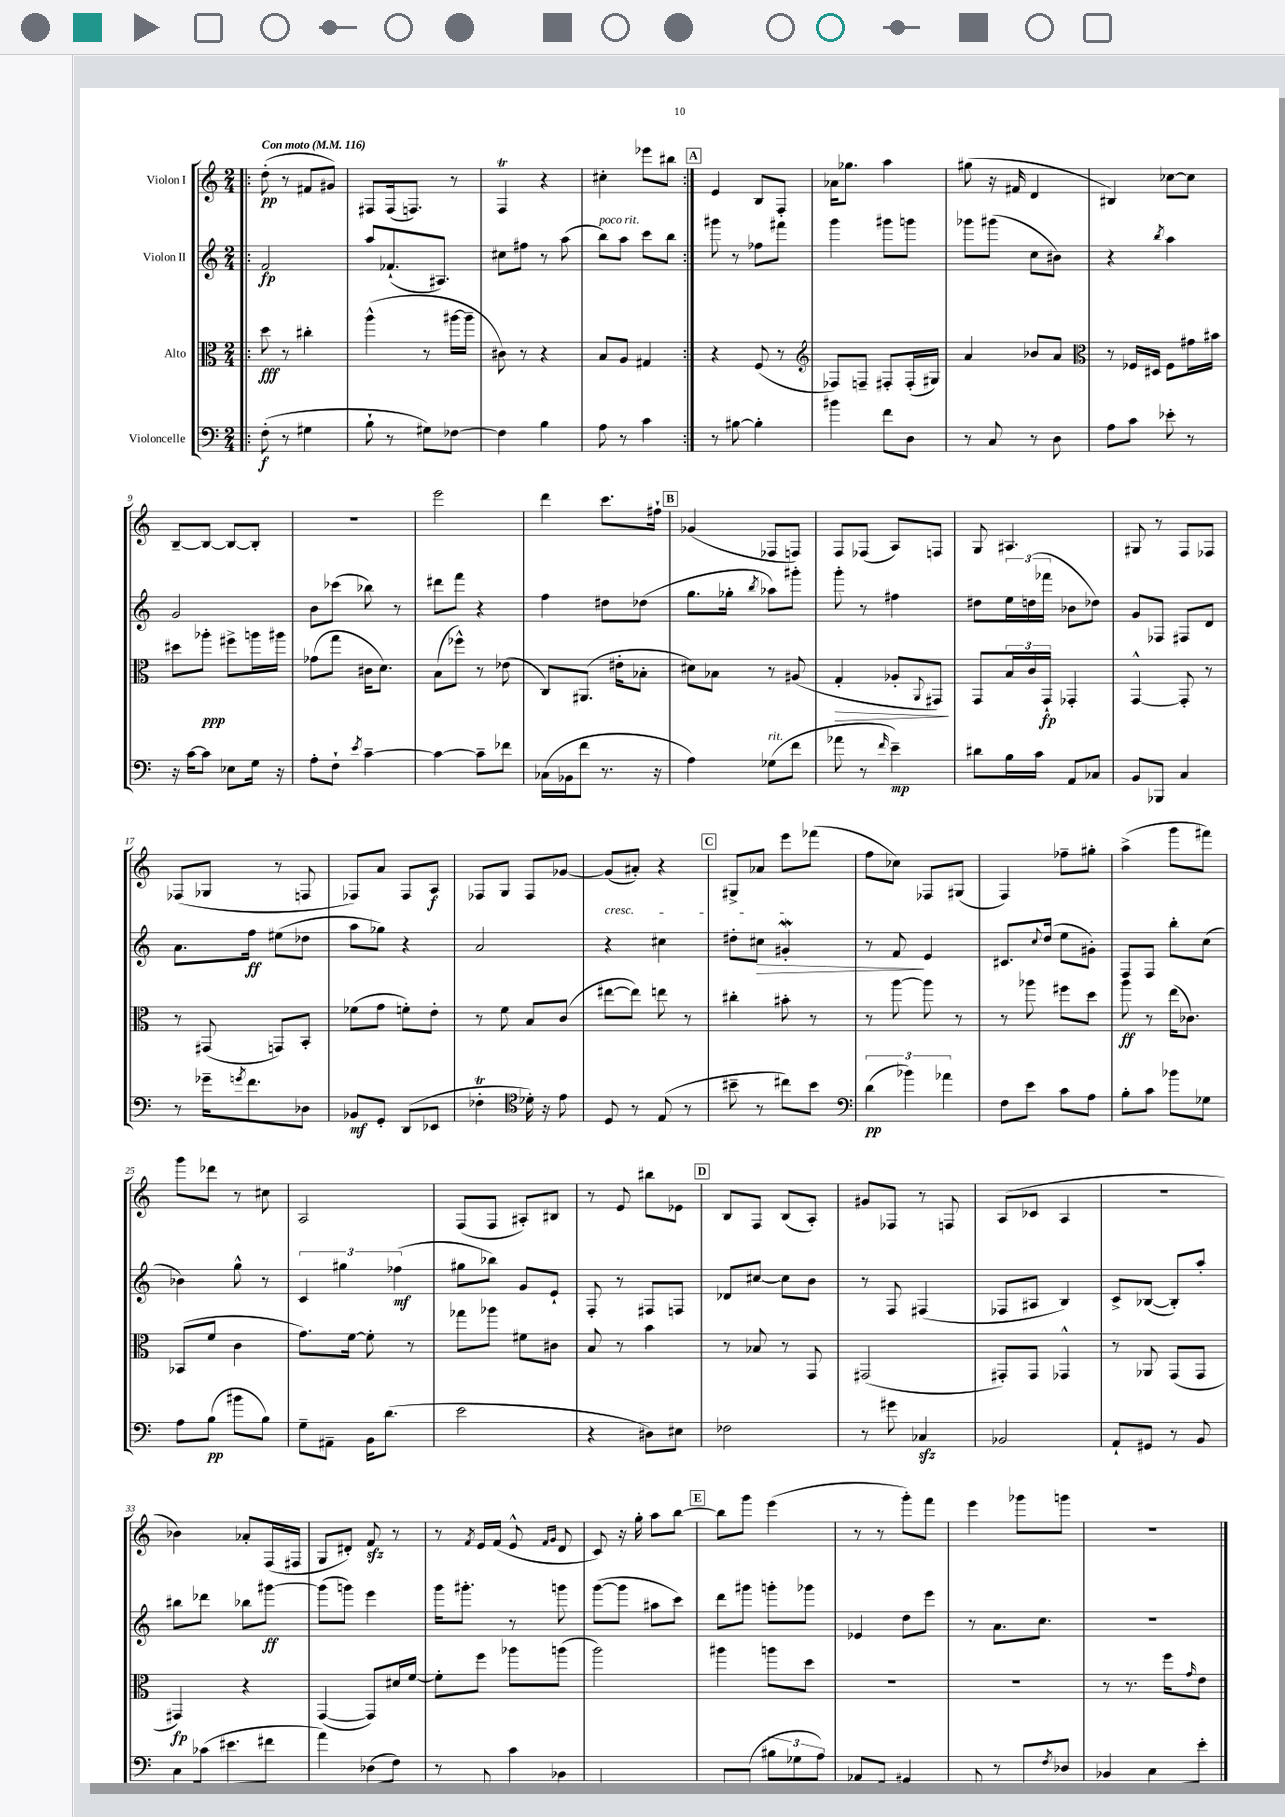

**kern	**dynam	**kern	**dynam	**kern	**dynam	**kern	**dynam
*part4	*part4	*part3	*part3	*part2	*part2	*part1	*part1
*staff4	*staff4	*staff3	*staff3	*staff2	*staff2	*staff1	*staff1
*I"Violoncelle	*	*I"Alto	*	*I"Violon II	*	*I"Violon I	*
*clefF4	*	*clefC3	*	*clefG2	*	*clefG2	*
*k[]	*	*k[]	*	*k[]	*	*k[]	*
*M2/4	*	*M2/4	*	*M2/4	*	*M2/4	*
*MM116	*	*MM116	*	*MM116	*	*MM116	*
=1!|:	=1!|:	=1!|:	=1!|:	=1!|:	=1!|:	=1!|:	=1!|:
!	!	!	!	!	!	!LO:TX:a:B:t=Con moto	!
(8F'\	f	8dd\	fff	2f/	fp	(8dd'\	pp
8r	.	8r	.	.	.	8r	.
4G#X\	.	4cc#X'\	.	.	.	8f#X/L	.
.	.	.	.	.	.	8g#X/J)	.
=2	=2	=2	=2	=2	=2	=2	=2
8B`\	.	(4aa^^\	.	8aa/L	.	8F#X/L	.
8r	.	.	.	(8.f-X`/	.	(16F#/k	.
.	.	.	.	.	.	8.Fn/J)	.
8G#X\L)	.	8r	.	.	.	.	.
.	.	.	.	8.A#X/J)	.	.	.
[8F-X\J	.	[16aa#X\LL	.	.	.	8r	.
.	.	16aa#~\JJ]	.	.	.	.	.
=3	=3	=3	=3	=3	=3	=3	=3
4F-\]	.	8c#X\)	.	8cc#X\L	.	4FT/	.
.	.	8r	.	8ff#X\J	.	.	.
4B\	.	4r	.	8r	.	4r	.
.	.	.	.	(8aa\	.	.	.
=4	=4	=4	=4	=4	=4	=4	=4
!	!	!	!	!LO:TX:a:i:t=poco rit.	!	!	!
8A\	.	8B/L	.	8bb\L)	.	4cc#X'\	.
8r	.	8A/J	.	8aa\J	.	.	.
4c\	.	4G#X/	.	8ccc\L	.	8eee-X\L	.
.	.	.	.	8bb\J	.	8bb#X\J	.
!!LO:REH:place=s1:t=A
=5:|!	=5:|!	=5:|!	=5:|!	=5:|!	=5:|!	=5:|!	=5:|!
8r	.	4r	.	8ggg#X\	.	4e/	.
[8B#X\	.	.	.	8r	.	.	.
4B#'\]	.	(8F/	.	8ff-X\L	.	8B/L	.
.	.	8r	.	8fff#X\J	.	8F'/J	.
=6	=6	=6	=6	=6	=6	=6	=6
*	*	*clefG2	*	*	*	*	*
4b#X\	.	8F-X/L)	.	4ggg\	.	16a-X\KL	.
.	.	.	.	.	.	8.gg-X\J	.
.	.	8Fn~/J	.	.	.	.	.
8f\L	.	8F#X'/L	.	8ggg#X\L	.	4aa\	.
8D\J	.	(16F#'/L	.	8gggn\J	.	.	.
.	.	16G#X/JJ)	.	.	.	.	.
=7	=7	=7	=7	=7	=7	=7	=7
8r	.	4a/	.	8ggg-X\L	.	(8gg#X\	.
8C/	.	.	.	(8ggg#X\J	.	16r	.
.	.	.	.	.	.	16f#X/	.
8r	.	8b-X/L	.	8cc\L	.	4d/	.
8D\	.	8a/J	.	8b#X\J)	.	.	.
=8	=8	=8	=8	=8	=8	=8	=8
*	*	*clefC3	*	*	*	*	*
8A\L	.	8r	.	4r	.	4B#X/)	.
8c\J	.	16F-X/LL	.	.	.	.	.
.	.	16D#X/JJ	.	.	.	.	.
.	.	.	.	8qbb/	.	.	.
8e-X'\	.	8F-\L	.	4aa\	.	[8cc-X\L	.
8r	.	16g#X\L	.	.	.	8cc-\J]	.
.	.	16b#X\JJ	.	.	.	.	.
!!LO:LB:g=z
=9	=9	=9	=9	=9	=9	=9	=9
16r	.	8dd#X\L	.	2g/	.	[8B~/L	.
[16c\KL	.	.	.	.	.	.	.
8c\J]	.	8aa-X'\J	ppp	.	.	8B/J_	.
8E-X\L	.	8ff#X^\L	.	.	.	8B/L_	.
16G\Jk	.	16aan\L	.	.	.	8B'/J]	.
16r	.	16aa#X\JJ	.	.	.	.	.
=10	=10	=10	=10	=10	=10	=10	=10
8A'\L	.	(8g-X\L	.	8b\L	.	2r	.
8F`\J	.	8gg\J	.	(8ccc-X\J	.	.	.
8qe/	.	.	.	.	.	.	.
[4c~\	.	16c#X\KL	.	8bb-X\)	.	.	.
.	.	8.d\J)	.	.	.	.	.
.	.	.	.	8r	.	.	.
=11	=11	=11	=11	=11	=11	=11	=11
4c\_	.	(8B\L	.	8ddd#X\L	.	2eee\	.
.	.	8ff-X^^\J)	.	8fff\J	.	.	.
8c~\L]	.	8r	.	4r	.	.	.
8f-X\J	.	(8e-X\	.	.	.	.	.
=12	=12	=12	=12	=12	=12	=12	=12
(16C-X\LL	.	8C/L)	.	4ff\	.	4ddd\	.
16BB-X\J	.	.	.	.	.	.	.
8f\J	.	(8.AA#X/J	.	.	.	.	.
8.r	.	.	.	8dd#X\L	.	8.ccc\L	.
.	.	16e#X'\KL	.	.	.	.	.
.	.	8B-X'\J	.	(8dd-X\J	.	.	.
16r	.	.	.	.	.	16ff#X`\Jk	.
!!LO:REH:place=s1:t=B
=13	=13	=13	=13	=13	=13	=13	=13
4A\)	.	8d#X\L)	.	8.gg\L	.	(4g-X/	.
.	.	8B-X\J	.	.	.	.	.
.	.	.	.	16gg-X'\Jk	.	.	.
.	.	.	.	8qbb/	.	.	.
!LO:TX:a:i:t=rit.	!	!	!	!	!	!	!
(8G-X\L	.	8r	.	8aa-X\L)	.	8F-X/L	.
8f\J	.	(8A#X/	.	8ggg#X'\J	.	8Fn/J)	.
=14	=14	=14	=14	=14	=14	=14	=14
!	!	!	!LO:HP:b	!	!	!	!
8a-X\	.	4G'/	>	8ggg'\	.	8F/L	.
8r	.	.	.	8r	.	(8F-X/J	.
16qqf/	.	.	.	.	.	.	.
4e~\)	mp	8A-X'/L	.	4ff#X\	.	8A/L)	.
.	.	8qqAA/	.	.	.	.	.
.	.	8GG#X/J)	.	.	.	8Fn/J	.
.	.	.	]	.	.	.	.
=15	=15	=15	=15	=15	=15	=15	=15
8d#X\L	.	8GG/L	.	8dd#X\L	.	8G/	.
16B\L	.	24B/L	.	24ee\L	.	4.A#X/	.
.	.	24c/	.	(24ddn\	.	.	.
16c\JJ	.	.	.	.	.	.	.
.	.	24GG`/JJ	fp	24fff-X\JJ	.	.	.
8AA/L	.	4GG-X'/	.	8b-X\L	.	.	.
8C-X/J	.	.	.	8dd-X\J)	.	.	.
=16	=16	=16	=16	=16	=16	=16	=16
8BB/L	.	[4GG^^/	.	8g/L	.	8G#X/	.
8BBB-X/J	.	.	.	8F-X/J	.	8r	.
4C/	.	8GG'/]	.	8F#X/L	.	8F/L	.
.	.	8r	.	8d/J	.	8F-X/J	.
!!LO:LB:g=z
=17	=17	=17	=17	=17	=17	=17	=17
8r	.	8r	.	8.a\L	.	(8F-X/L	.
16g-X~\KL	.	(8GG#X/	.	.	.	8G-X/J	.
8qgn/	.	.	.	.	.	.	.
8.f\	.	.	.	16ff\Jk	ff	.	.
.	.	8GGn/L)	.	(8ee#X\L	.	8r	.
8D-X\J	.	8BB'/J	.	8dd-X\J	.	8Fn/	.
=18	=18	=18	=18	=18	=18	=18	=18
8BB-X/L	mf	(8f-X\L	.	8aa\L	.	8F-X/L)	.
8GG'/J	.	8g\J	.	8gg-X\J)	.	8a/J	.
(8DD/L	.	8fn'\L)	.	4r	.	8F-/L	.
8EE-X/J	.	8e'\J	.	.	.	8A/J	f
=19	=19	=19	=19	=19	=19	=19	=19
4F-XT'\	.	8r	.	2a/	.	8F-X/L	.
.	.	8f\	.	.	.	8G/J	.
*clefC4	*	*	*	*	*	*	*
16d-X'\)	.	8B/L	.	.	.	8F-/L	.
16r	.	.	.	.	.	.	.
8e\	.	(8c/J	.	.	.	[8g-X/J	.
=20	=20	=20	=20	=20	=20	=20	=20
!	!	!	!	!	!	!LO:TX:b:i:t=cresc.	!
8D/	.	[8ee#X\L	.	4r	.	(8g-/L]	.
8r	.	8ee#\J])	.	.	.	8a#X'/J)	.
(8E/	.	8een\	.	4cc#X\	.	4r	.
8r	.	8r	.	.	.	.	.
!!LO:REH:place=s1:t=C
=21	=21	=21	=21	=21	=21	=21	=21
8b#X~\	.	4cc#X'\	.	8dd#X'\L	.	8G#X^/L	.
!	!	!	!	!	!LO:HP:b	!	!
8r	.	.	.	8cc#X\J	>	8a-X/J	.
8cc#X\L)	.	8b#X'\	.	4g#XW'/	.	8eee\L	.
8b#\J	.	8r	.	.	.	(8fff-X\J	.
=22	=22	=22	=22	=22	=22	=22	=22
*clefF4	*	*	*	*	*	*	*
(6d\	pp	8r	.	8r	.	8ff\L	.
.	.	[8aa\	.	8f/	.	8cc-X\J)	.
6b-X\)	.	.	.	.	.	.	.
.	.	8aa\]	.	4e/	]	8F-X/L	.
6a-X\	.	.	.	.	.	.	.
.	.	8r	.	.	.	(8G#X/J	.
=23	=23	=23	=23	=23	=23	=23	=23
8F\L	.	8r	.	8.c#X/L	.	4F/)	.
8e\J	.	8aa-X\	.	.	.	.	.
.	.	.	.	8qqcc/	.	.	.
.	.	.	.	(16dd/Jk	.	.	.
8c\L	.	8ff#X\L	.	8ee\L	.	8ff-X~\L	.
8A\J	.	8dd\J	.	8g#X'\J)	.	8gg#X'\J	.
=24	=24	=24	=24	=24	=24	=24	=24
8B'\L	.	8aa\	ff	8F/L	.	(4aa^\	.
8c\J	.	8r	.	8F/J	.	.	.
8b-X\L	.	(16ee\KL	.	8bb'\L	.	8ggg\L	.
.	.	8.c-X\J)	.	.	.	.	.
8G-X\J	.	.	.	(8cc\J	.	8fff#X\J)	.
!!LO:LB:g=z
=25	=25	=25	=25	=25	=25	=25	=25
8A\L	.	(8BB-X/L	.	4b-X\)	.	8ggg\L	.
(8B\J	pp	8f/J	.	.	.	8ddd-X\J	.
8b#X\L	.	4c\	.	8gg^^\	.	8r	.
8B\J)	.	.	.	8r	.	8cc#X\	.
=26	=26	=26	=26	=26	=26	=26	=26
8G~\L	.	8.g\L)	.	6c/	.	2A/	.
8AA#X~\J	.	.	.	.	.	.	.
.	.	.	.	6gg#X\	.	.	.
.	.	[16f\Jk	.	.	.	.	.
16BB\KL	.	8f'\]	.	.	.	.	.
(8.d\J	.	.	.	.	.	.	.
.	.	.	.	(6ff-X\	mf	.	.
.	.	8r	.	.	.	.	.
=27	=27	=27	=27	=27	=27	=27	=27
2e\	.	8gg-X\L	.	8gg#X\L	.	(8F/L	.
.	.	8aa-X\J	.	8bb-X\J)	.	8F/J	.
.	.	8f#X\L	.	8g/L	.	8A#X'/L)	.
.	.	8c#X\J	.	8e`/J	.	8B#X/J	.
=28	=28	=28	=28	=28	=28	=28	=28
4r	.	8B/	.	8F'/	.	8r	.
.	.	8r	.	8r	.	8e/	.
8D#X\L)	.	4b\	.	8F#X/L	.	8bb#X\L	.
8E#X\J	.	.	.	8Fn/J	.	8e-X\J	.
!!LO:REH:place=s1:t=D
=29	=29	=29	=29	=29	=29	=29	=29
2F-X\	.	8r	.	8d-X/L	.	8B/L	.
.	.	8B-X/	.	[8cc#X/J	.	8F/J	.
.	.	8r	.	8cc#\L]	.	(8B/L	.
.	.	8GG/	.	8b\J	.	8A'/J)	.
=30	=30	=30	=30	=30	=30	=30	=30
8r	.	(2GG#X/	.	8r	.	8g#X/L	.
8g#X\	.	.	.	8F/	.	8F-X/J	.
4C-Xzz/	.	.	.	(4F#X/	.	8r	.
.	.	.	.	.	.	8Fn/	.
=31	=31	=31	=31	=31	=31	=31	=31
2BB-X/	.	8GG#X'/L)	.	8F-X/L	.	(8A/L	.
.	.	8GG#/J	.	8A#X/J	.	8c-X/J	.
.	.	4GG-X^^/	.	4B/)	.	4A/	.
=32	=32	=32	=32	=32	=32	=32	=32
8AA`/L	.	8r	.	8c^/L	.	2r	.
8GG#X/J	.	8AA-X/	.	([8B-X/J	.	.	.
8r	.	(8GG/L	.	8B-'/L])	.	.	.
8BB/	.	8GG/J	.	8aa'/J	.	.	.
!!LO:LB:g=z
=33	=33	=33	=33	=33	=33	=33	=33
8C\L	.	4GG#X/)	fp	8bb#X\L	.	4b-X\)	.
(16c-X\k	.	.	.	8ddd-X\J	.	.	.
8.e#X\	.	.	.	.	.	.	.
.	.	4r	.	8bb-X\L	.	8a-X'/L	.
8f#X\J	.	.	.	[8ggg#X\J	ff	(16F/L	.
.	.	.	.	.	.	16F#X/JJ	.
=34	=34	=34	=34	=34	=34	=34	=34
4a\)	.	([4GG/	.	(8ggg#\L]	.	8G/L	.
.	.	.	.	8gggn\J)	.	8d#X'/J)	.
(8D-X\L	.	8GG/L])	.	4eee\	.	8fzz/	.
8F\J)	.	16d#X/L	.	.	.	8r	.
.	.	[16f/JJ	.	.	.	.	.
=35	=35	=35	=35	=35	=35	=35	=35
8r	.	8f'\L]	.	16ggg\KL	.	8r	.
.	.	.	.	8.ggg#X'\J	.	.	.
.	.	.	.	.	.	8qf/	.
8BBB/	mf	8ff\J	.	.	.	16e/LL	.
.	.	.	.	.	.	(16f/JJ	.
8c\L	.	8aa-X\L	.	8r	.	8e^^/	.
.	.	.	.	.	.	16qqf/LL	.
.	.	.	.	.	.	16qqg/JJ	.
8BB-X\J	.	(8aan\J	.	8gggn\	.	8d/	.
=36	=36	=36	=36	=36	=36	=36	=36
2CC/	.	2aa\)	.	([8ggg\L	.	8c/)	.
.	.	.	.	8ggg\J]	.	16r	.
.	.	.	.	.	.	16gg'\	.
.	.	.	.	8aa#X\L	.	8aa\L	.
.	.	.	.	8ccc\J)	.	[8bb\J	.
!!LO:REH:place=s1:t=E
=37	=37	=37	=37	=37	=37	=37	=37
[8AAA/L	.	4aa#X\	.	8ddd\L	.	8bb\L]	.
(8AAA/J]	.	.	.	8ggg#X\J	.	8ggg\J	.
12B#X\L	.	8aan\L	.	8gggn'\L	.	(4eee\	.
12G-X\	.	.	.	.	.	.	.
.	.	8dd\J	.	8ggg-X\J	.	.	.
12A\J)	.	.	.	.	.	.	.
=38	=38	=38	=38	=38	=38	=38	=38
8AA-X/L	.	2r	.	4e-X/	.	8r	.
8FF'/J	.	.	.	.	.	8r	.
4GG#X/	.	.	.	8dd\L	.	8ggg'\L)	.
.	.	.	.	8eee\J	.	8fff\J	.
=39	=39	=39	=39	=39	=39	=39	=39
8AAA#X/	mp	2r	.	8r	.	4eee\	.
8r	.	.	.	8.a\L	.	.	.
8BBB#X/L	.	.	.	.	.	8ggg-X\L	.
.	.	.	.	8.cc\J	.	.	.
8qF/	.	.	.	.	.	.	.
8D-X/J	.	.	.	.	.	8gggn\J	.
=40	=40	=40	=40	=40	=40	=40	=40
4BB-X/	.	8r	.	2r	.	2r	.
.	.	8.r	.	.	.	.	.
8C\L	.	.	.	.	.	.	.
.	.	16ff\KL	.	.	.	.	.
.	.	16qqg/	.	.	.	.	.
8e'\J	.	8e\J	.	.	.	.	.
==	==	==	==	==	==	==	==
*-	*-	*-	*-	*-	*-	*-	*-
